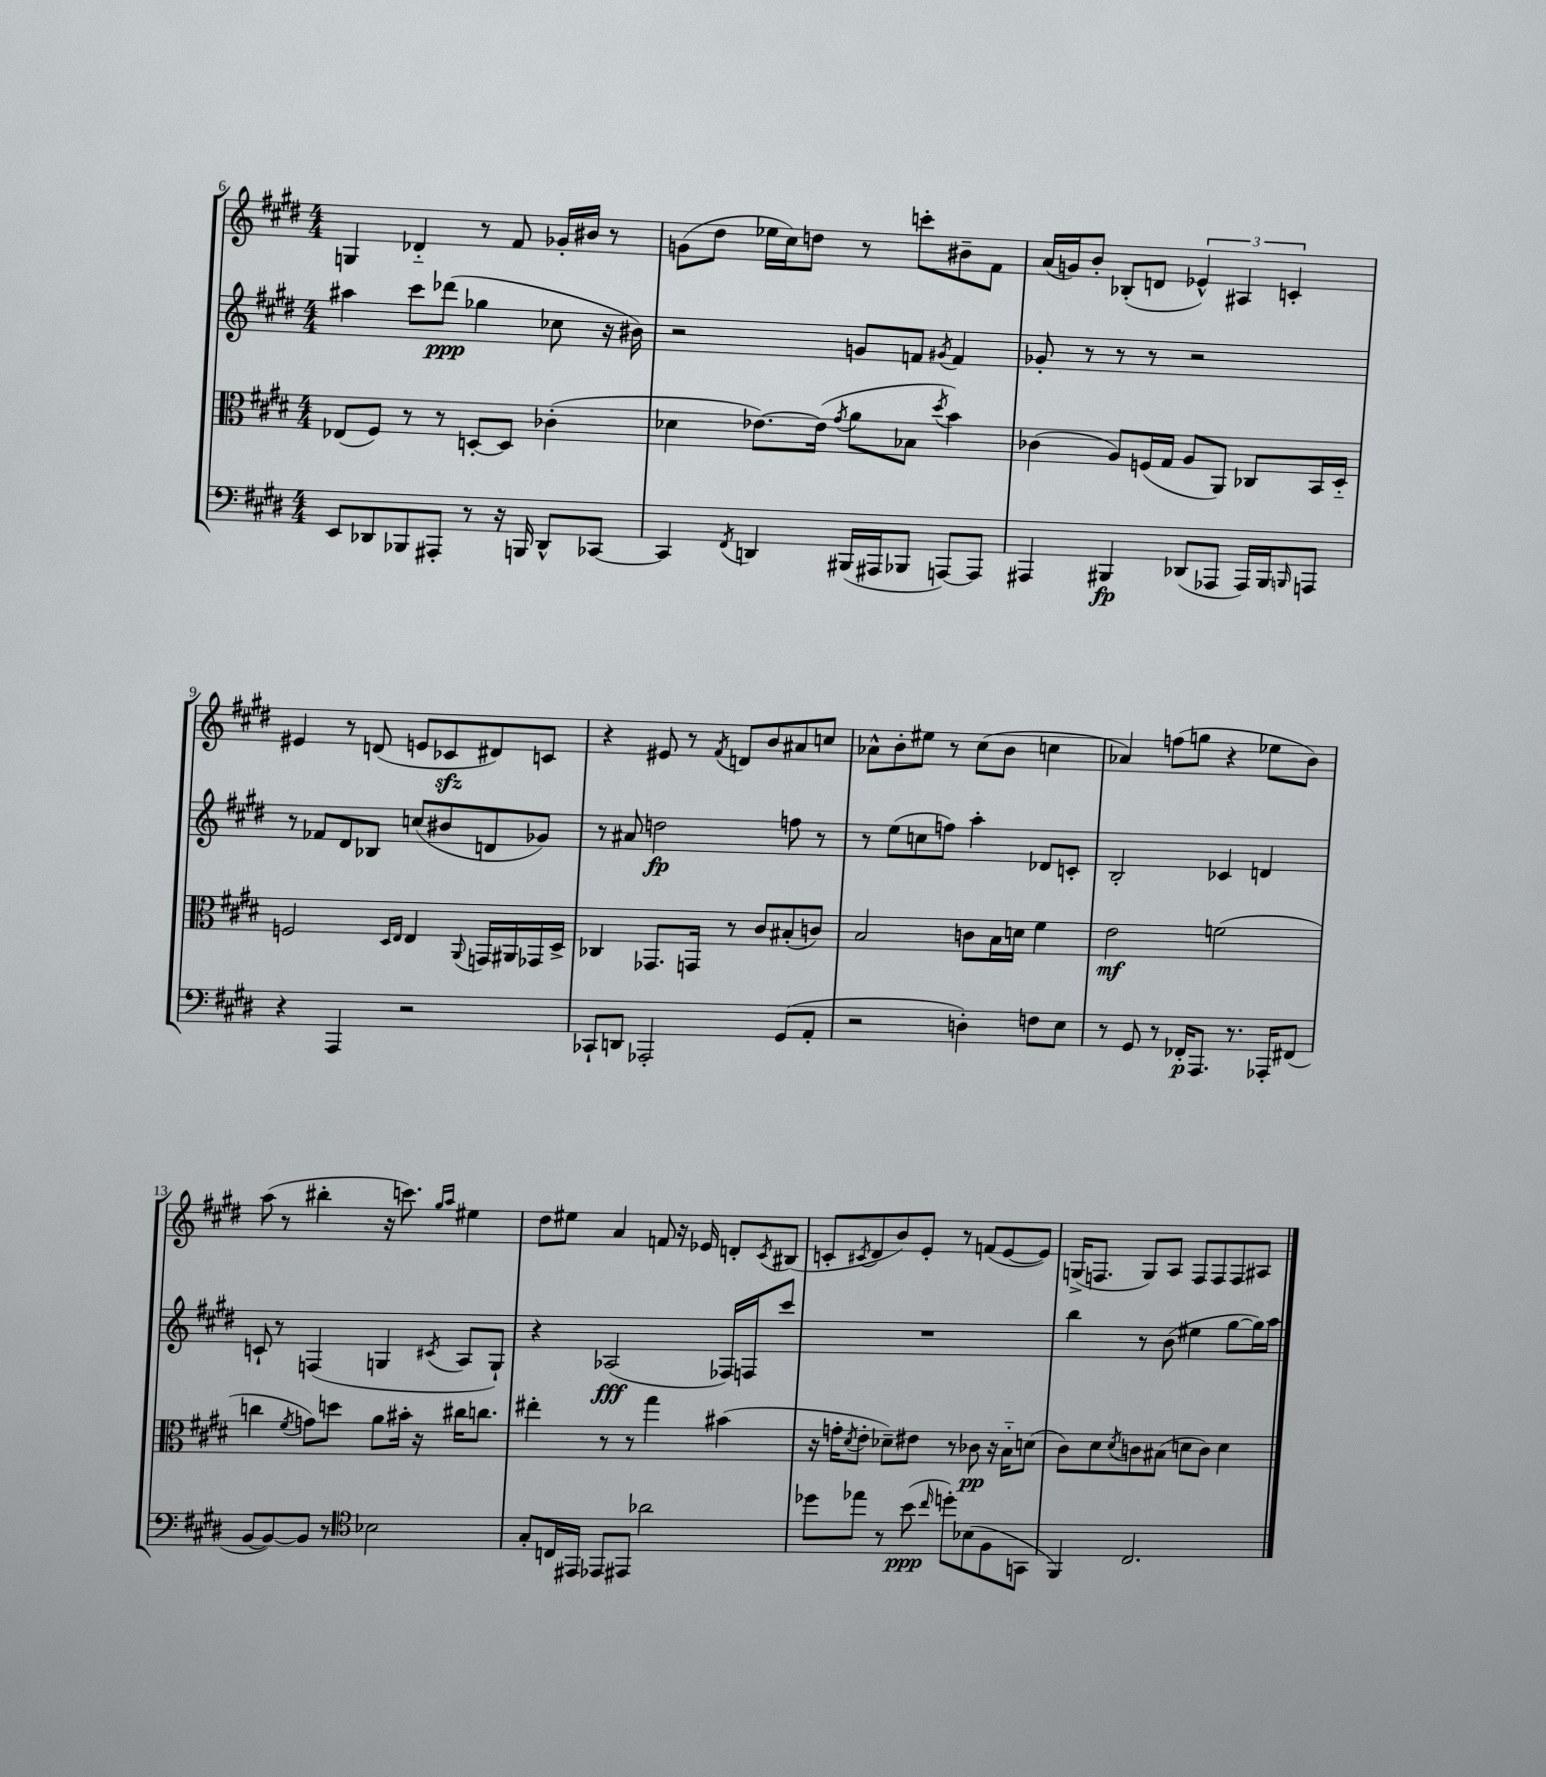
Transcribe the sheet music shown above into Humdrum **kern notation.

**kern	**kern	**kern	**kern
*staff4	*staff3	*staff2	*staff1
*clefF4	*clefC3	*clefG2	*clefG2
*k[f#c#g#d#]	*k[f#c#g#d#]	*k[f#c#g#d#]	*k[f#c#g#d#]
*M4/4	*M4/4	*M4/4	*M4/4
8EE	(8E-	4aa#	4G
8DD-	8F#)	.	.
8BBB-	8r	8ccc#	4d-'~
8AAA#'	8r	(8ddd-	.
8r	[8D'	4gg-	8r
16r	8D]	.	8f#
16BBB	.	.	.
8DD-^^	(4c-'	8cc-	16g-'
.	.	.	16b#
[8CC-	.	16r	8r
.	.	16b#)	.
=	=	=	=
4CC-]	4d-	2r	(8g
.	.	.	8dd#
8qFF#	.	.	.
4DD	[8.e-)	.	16ee-
.	.	.	16cc#)
.	.	.	8dd
.	(16e-]	.	.
.	8qg#	.	.
(16BBB#	8a	8g	8r
16AAA#	.	.	.
8BBB-	8B-	8f	8ccc'
.	8qdd#	8qg#	.
[8AAA)	4b)	4f	8b#~
8AAA]	.	.	8f#
=	=	=	=
4AAA#	(4c-	8g-'	(16a
.	.	.	16g)
.	.	8r	8b'
4BBB#	8A)	8r	(8B-'
.	(16F	8r	8d
.	16G#	.	.
(8DD-	8A	2r	6e-^^)
8AAA-	8AA)	.	.
.	.	.	6A#
16AAA-)	8C-	.	.
16BBB#	.	.	.
.	.	.	6c'
16qqBBB	.	.	.
8AAA	16BB	.	.
.	16D#'~	.	.
=	=	=	=
4r	2F	8r	4e#
.	.	8f-	.
4AAA	.	8d#	8r
.	.	8B-	(8d
.	16qqD#	.	.
.	16qqE	.	.
2r	4E	(8cc	8e
.	.	8b#	8c-
.	8qqAA	.	.
.	16GG	8d	8d#)
.	16AA#	.	.
.	16GG-	8g-)	8c
.	16D#^	.	.
=	=	=	=
8CC-`	4C-	8r	4r
8DD	.	8a#	.
2AAA-'	8.GG-	2dd	8e#
.	.	.	8r
.	16GG	.	.
.	.	.	8qf#
.	8r	.	8d
.	8c#	.	8b
(8GG#	(8B#'	8ff	8a#
8AA'	8c)	8r	8cc
=	=	=	=
2r	2B	8r	8a-^^
.	.	(8ee	8b'
.	.	8cc	8ee#
.	.	8ff)	8r
4D')	8c	4aa'	(8cc#
.	16B	.	8b
.	16d	.	.
8F	4f#	8d-	4cc
8E	.	8c'	.
=	=	=	=
8r	2e	2B'	4a-)
8GG#	.	.	.
8r	.	.	(8ff
16FF-'	.	.	8gg
8.AAA	.	.	.
.	(2f	4c-	4r
8.r	.	.	.
.	.	4d	8ee-
16AAA-'	.	.	.
(8FF#	.	.	8b)
=	=	=	=
[8BB	4cc	8c`	(8aa
8BB_)	.	8r	8r
.	8qf#	.	.
8BB]	8g)	(4F	4bb#'
8r	8dd	.	.
*clefC4	*	*	*
2B-	8a	4G	16r
.	.	.	8.ccc)
.	16b#'	.	.
.	16r	.	.
.	.	.	16qqgg#
.	.	8qc#	16qqaa
.	16cc#	8A	4ee#
.	8.cc	.	.
.	.	8G`)	.
=	=	=	=
8G#'	4ee#'	4r	8dd#
16C	.	.	8ee#
16EE#	.	.	.
8EE-	8r	(2A-	4a
8EE#	8r	.	.
2a-	4gg#	.	8f
.	.	.	16r
.	.	.	16e-
.	(4b#	16F-)	8d'
.	.	16F	.
.	.	.	8qc#
.	.	8ccc#	(8B#
=	=	=	=
8dd-	16r	1r	8c'
.	16g'	.	.
.	8qd#	.	8qc#
8ee-	8e'	.	8d#
8r	8d-~)	.	8b)
(8b	8e#	.	8e'
16qqcc#	.	.	.
8dd')	8r	.	8r
(8B-	8c-	.	(8f
8F#	16r	.	[8e
.	16B'~	.	.
8GG	(8d	.	8e])
=	=	=	=
4FF#)	8c#)	4bb	(16G^
.	.	.	8.F
.	8d#	.	.
.	8qd#	.	.
2.C#	8c	8r	8G)
.	(8B#	(8b	8A
.	8d	4ee#	8F
.	8c)	.	8F
.	4d	[8gg#	8F
.	.	16gg#])	8A#
.	.	16aa	.
==	==	==	==
*-	*-	*-	*-
